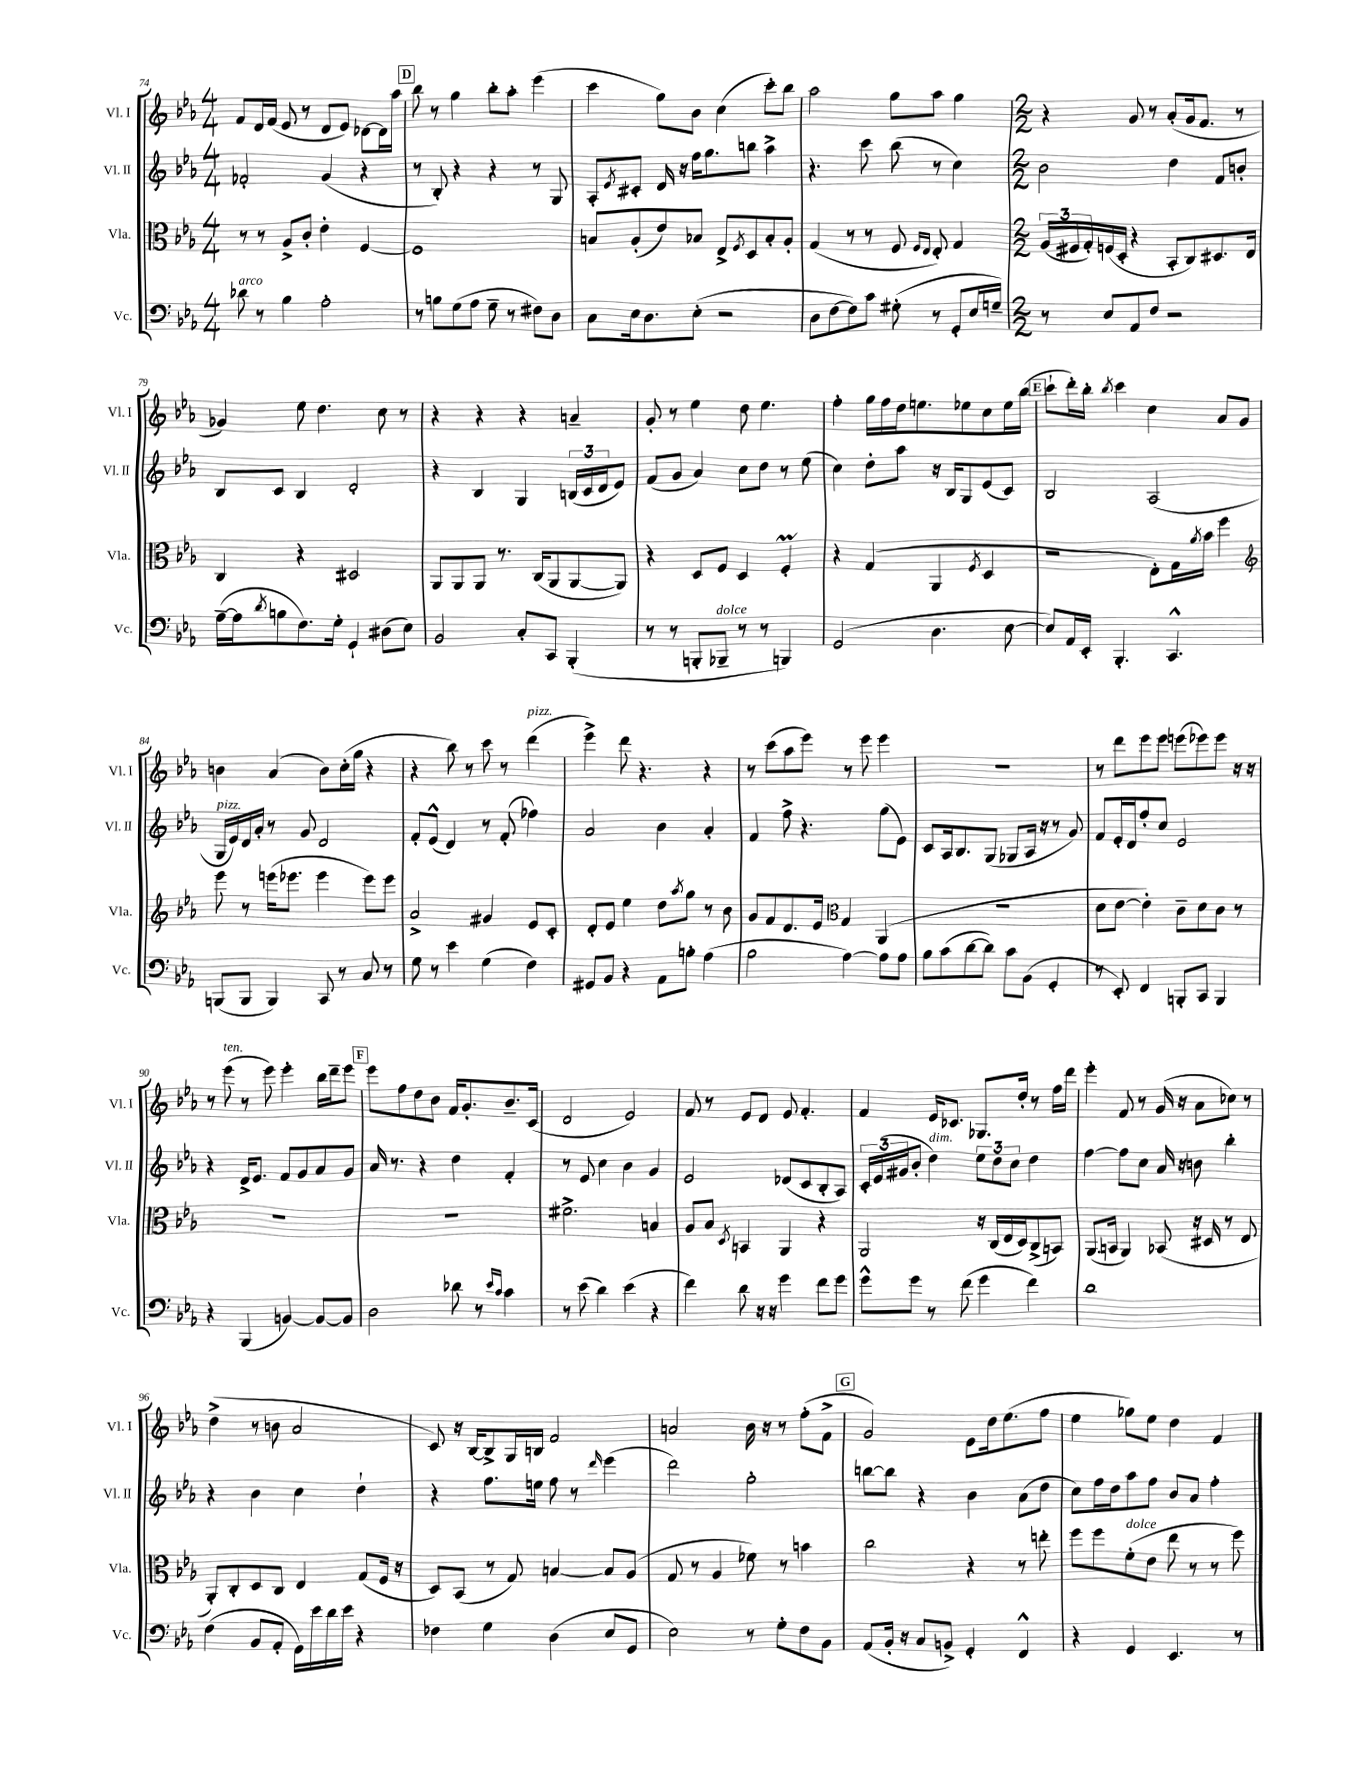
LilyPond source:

<<
\new StaffGroup <<
\new Staff = "s0" \with { instrumentName = "Vl. I" shortInstrumentName = "Vl. I" } {
    \clef treble \key ees \major \numericTimeSignature \time 4/4
    f'8 d'16 f'16( ees'8 r8 d'8 ees'8) des'8~ des'16 aes''16 |
    \mark \markup { \box "D" } bes''8 r8 g''4 bes''8-. aes''8-. ees'''4( |
    c'''4 g''8) bes'8 c''4( c'''8-.) bes''8 |
    aes''2 g''8 aes''8 g''4 |
    \numericTimeSignature \time 2/2 r4 g'8 r8 aes'8-.( g'16 f'8. r8 |
    ges'4) ees''8 d''4. c''8 r8 |
    r4 r4 r4 a'4-- |
    g'8-. r8 ees''4 d''8 ees''4. |
    f''4-. g''16 f''16 d''16 e''8. ees''8 c''8 ees''16 bes''16( |
    \mark \markup { \box "E" } c'''8-! d'''16-.) bes''16-. \acciaccatura { bes''8 } c'''4 c''4 aes'8 g'8 |
    b'4 aes'4( b'8) c''16-.( g''16 r4 |
    r4 bes''8) r8 c'''8 r8 d'''4^\markup { \italic "pizz." }( |
    ees'''4->) d'''8 r4. r4 |
    r8 c'''8( aes''8 ees'''8) r8 ees'''8 ees'''4 |
    R1 |
    r8 d'''8 ees'''8 ees'''8 e'''8( ees'''8) ees'''8 r16 r16 |
    r8 ees'''8^\markup { \italic "ten." }( r8 ees'''8) ees'''4-. bes''16 d'''16-- ees'''8 |
    \mark \markup { \box "F" } ees'''8 f''8 d''8 bes'8 f'16 g'8.-. bes'8.-- c'16( |
    d'2 ees'2) |
    f'8 r8 ees'8 d'8 ees'8 f'4.-. |
    f'4 ees'16 ces'8. ges8. d''16-. r8 f''16 d'''16 |
    ees'''4-. f'8 r8 g'16( r16 aes'8 ces''8) r8 |
    d''4->( r8 b'8 aes'2 |
    c'8) r16 bes16~ bes8-> g16 b16 f'2 |
    a'2 bes'16 r16 r8 f''8-.( f'8-> |
    \mark \markup { \box "G" } g'2) ees'8 d''16 ees''8.( f''8 |
    ees''4 ges''8) ees''8 d''4 f'4 \bar "|." |
}
\new Staff = "s1" \with { instrumentName = "Vl. II" shortInstrumentName = "Vl. II" } {
    \clef treble \key ees \major \numericTimeSignature \time 4/4
    fes'2-. g'4( r4 |
    \mark \markup { \box "D" } r8 bes8-.) r4 r4 r8 g8 |
    aes8-. \acciaccatura { ees'8 } cis'8-. d'16 r16 f''16 g''8. b''8 aes''4-> |
    r4. c'''8 bes''8( r8 c''4) |
    \numericTimeSignature \time 2/2 bes'2 d''4 f'8 b'8-. |
    bes8 c'8 bes4 d'2-. |
    r4 bes4 g4 \tuplet 3/2 { b16( c'16 d'16 } ees'8) |
    f'8( g'8 aes'4) c''8 d''8 r8 ees''8( |
    c''4) d''8-. aes''8 r16 bes16 g8 ees'8( c'8) |
    \mark \markup { \box "E" } bes2 aes2( |
    g16^\markup { \italic "pizz." } ees'16) d'16 aes'16-. r8 g'8 d'2 |
    f'8-. ees'8-^( d'4) r8 f'8-.( fes''4) |
    aes'2 bes'4 aes'4-. |
    f'4 f''8-> r4. g''8( ees'8) |
    c'8 aes16 bes8. g8( ges8 aes16 r16 r8 g'8) |
    f'8 ees'16-. d'16 f''8-. c''8 ees'2 |
    r4 d'16-> ees'8. f'8 g'8 aes'8 g'8 |
    \mark \markup { \box "F" } aes'16 r8. r4 d''4 f'4-. |
    r8 ees'8 c''4 bes'4 g'4 |
    ees'2 des'8( c'8 bes8-. aes8) |
    \tuplet 3/2 { c'16-. ees'16( gis'16 } bes'8-. d''4^\markup { \italic "dim." }) \tuplet 3/2 { ees''8 d''8 c''8 } d''4 |
    f''4~ f''8 c''8 aes'16 r16 b'8 bes''4-. |
    r4 bes'4 c''4 d''4-! |
    r4 f''8. e''16 f''8 r8 \grace { d'''16 } ees'''4( |
    d'''2) g''2-. |
    \mark \markup { \box "G" } b''8~ b''8 r4 bes'4 aes'8( d''8 |
    c''8) f''16 d''16 aes''8 f''8 bes'8 aes'8 f''4-. \bar "|." |
}
\new Staff = "s2" \with { instrumentName = "Vla." shortInstrumentName = "Vla." } {
    \clef alto \key ees \major \numericTimeSignature \time 4/4
    r8 r8 aes8-> c'8-. ees'4-. f4~ |
    \mark \markup { \box "D" } f1 |
    b8 aes8-.( ees'8) bes8 ees8-> \acciaccatura { f8 } d8 bes8-. aes8-. |
    g4( r8 r8 f8 \grace { f16 ees16 } ees8-.) g4 |
    \numericTimeSignature \time 2/2 \tuplet 3/2 { aes16( fis16 g16-.) } f16( d16-. r4 bes,8-. c8) dis8. ees16 |
    c4 r4 dis2 |
    aes,8 aes,8 aes,8 r8. c16( aes,8 aes,8~ aes,8) |
    r4 d8 f8 d4 f4-.\prall |
    r4 g4( aes,4 \acciaccatura { f8 } d4 |
    \mark \markup { \box "E" } r2 ees8-.) g16 \acciaccatura { aes'8 } bes'16 f''4 |
    \clef treble ees'''8 r8 e'''16( ees'''8. ees'''4 ees'''8) ees'''8 |
    aes'2-> gis'4 ees'8 c'8-. |
    d'8-. ees'8 ees''4 d''8 \acciaccatura { aes''8 } g''8 r8 bes'8 |
    g'8 f'8 d'8. ees'16 \clef alto g4 aes,4( |
    R1 |
    d'8 ees'8~ ees'4-.) c'8-- d'8 c'8 r8 |
    R1 |
    \mark \markup { \box "F" } r1 |
    fis'2.-> b4 |
    aes8 bes8 \acciaccatura { d8 } b,4 aes,4 r4 |
    aes,2 r16 c16( ees16 d16) c8->( b,8) |
    aes,8.( b,16 aes,4) bes,8( r16 dis16 r8 ees8 |
    aes,8-.) c8-. d8 c8 ees4 g8( f16 r16 |
    d8) bes,8( r8 g8) b4~ b8 aes8( |
    g8 r8 aes4 fes'8) r8 b'4 |
    \mark \markup { \box "G" } c''2 r4 r8 e''8-. |
    f''8 f''8 f'8-.^\markup { \italic "dolce" }( ees'8 ees''8 r8 r8 f''8) \bar "|." |
}
\new Staff = "s3" \with { instrumentName = "Vc." shortInstrumentName = "Vc." } {
    \clef bass \key ees \major \numericTimeSignature \time 4/4
    des'8^\markup { \italic "arco" } r8 bes4 aes2-. |
    \mark \markup { \box "D" } r8 b8 g8( aes8 g8-- r8 fis8) d8 |
    c8 ees16 d8. ees8-.( r2 |
    d8 f8~ f8) c'8 gis8-.( r8 g,8-. ees16 g16--) |
    \numericTimeSignature \time 2/2 r8 ees8 aes,8 f8 r2 |
    aes16~--( aes16 \acciaccatura { d'8 } b8 f8.) g16-. g,4-! dis8( ees8) |
    bes,2 c8-. c,8 bes,,4-.( |
    r8 r8 b,,8-. bes,,8--^\markup { \italic "dolce" } r8 r8 b,,4) |
    g,2( d4. ees8~ |
    \mark \markup { \box "E" } ees8) aes,16 ees,16-. bes,,4.-. c,4.-^ |
    b,,8( b,,8 b,,4) c,8 r8 c8 r8 |
    g8 r8 ees'4 g4( f4) |
    gis,8 bes,8 r4 aes,8 b8-. aes4( |
    bes2 aes4~) aes8 aes8 |
    bes8 c'8( d'8~ d'8) c'8 bes,8( g,4-. |
    r8 ees,8-.) f,4 b,,8-. c,8 b,,4 |
    r4 bes,,4( b,4~) b,8~ b,8 |
    \mark \markup { \box "F" } d2 des'8 r8 \grace { ees'16 c'16 } c'4 |
    r8 ees'8( d'4) ees'4( r4 |
    f'4) d'8 r16 r16 g'4 f'8 g'8 |
    g'8-^ g'8 r8 f'8( g'4 f'4) |
    d'1 |
    f4( bes,8 aes,8-. g,16) ees'16 d'16 ees'16 r4 |
    fes4 g4 d4( ees8 g,8 |
    ees2) r8 g8-. f8 bes,8 |
    \mark \markup { \box "G" } aes,8( bes,16-. r16 c8 b,8->) g,4-. f,4-^ |
    r4 g,4 ees,4. r8 \bar "|." |
}
>>
>>
\layout { \context { \Score currentBarNumber = #74 } }
